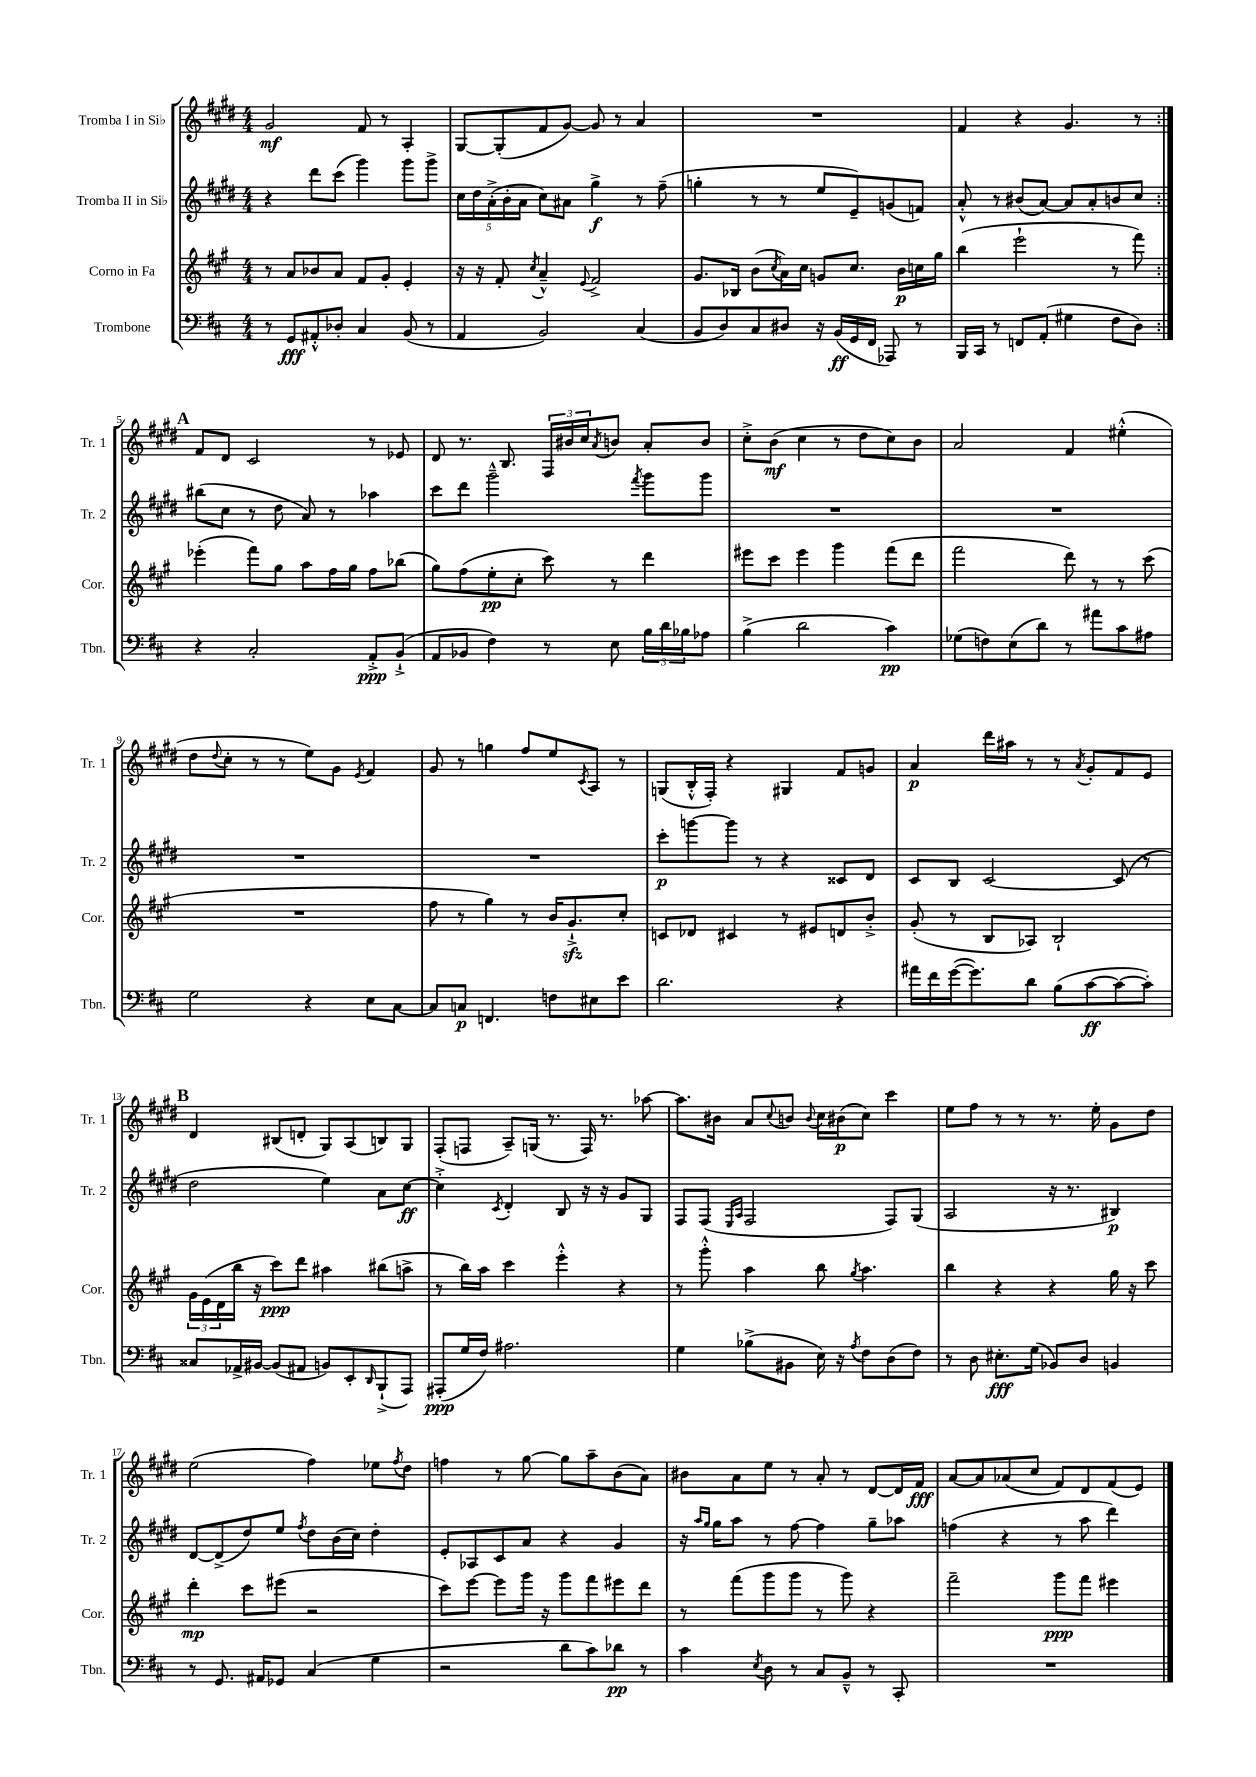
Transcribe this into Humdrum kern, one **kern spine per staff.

**kern	**dynam	**kern	**dynam	**kern	**dynam	**kern	**dynam
*part4	*part4	*part3	*part3	*part2	*part2	*part1	*part1
*staff4	*staff4	*staff3	*staff3	*staff2	*staff2	*staff1	*staff1
*I"Trombone	*	*I"Corno in Fa	*	*I"Tromba II in Si♭	*	*I"Tromba I in Si♭	*
*I'Tbn.	*	*I'Cor.	*	*I'Tr. 2	*	*I'Tr. 1	*
*clefF4	*	*clefG2	*	*clefG2	*	*clefG2	*
*k[f#c#]	*	*k[f#c#g#]	*	*k[f#c#g#d#]	*	*k[f#c#g#d#]	*
*M4/4	*	*M4/4	*	*M4/4	*	*M4/4	*
=1	=1	=1	=1	=1	=1	=1	=1
8r	.	8r	.	4r	.	2g#/	mf
8GG/L	fff	8a/L	.	.	.	.	.
8AA#X'^^/	.	8b-X/	.	8ddd#\L	.	.	.
8D-X'/J	.	8a/J	.	(8ccc#\J	.	.	.
4C#/	.	8f#/L	.	4ggg#\)	.	8f#/	.
.	.	8g#'/J	.	.	.	8r	.
(8BB/	.	4e'/	.	8ggg#\L	.	4A'/	.
8r	.	.	.	8ggg#^\J	.	.	.
=2	=2	=2	=2	=2	=2	=2	=2
4AA/	.	16r	.	20cc#\LL	.	[8G#/L	.
.	.	.	.	20dd#\	.	.	.
.	.	16r	.	.	.	.	.
.	.	.	.	(20a'^\	.	.	.
.	.	8f#'/	.	.	.	(8G#'/]	.
.	.	.	.	20b'\	.	.	.
.	.	.	.	20a\JJ	.	.	.
.	.	8qcc#/	.	.	.	.	.
2BB/)	.	4a~^^/	.	8cc#\L)	.	8f#/	.
.	.	.	.	8a#X\J	.	[8g#/J)	.
.	.	8qqe/	.	.	.	.	.
.	.	2f#^/	.	4gg#^\	f	8g#/]	.
.	.	.	.	.	.	8r	.
(4C#/	.	.	.	8r	.	4a/	.
.	.	.	.	(8ff#~\	.	.	.
=3	=3	=3	=3	=3	=3	=3	=3
8BB/L	.	8.g#/L	.	4ggn'\	.	1r	.
8D/)	.	.	.	.	.	.	.
.	.	16B-X/Jk	.	.	.	.	.
8C#/	.	(8b\L	.	8r	.	.	.
.	.	8qcc#/	.	.	.	.	.
8D#X/J	.	16a\L)	.	8r	.	.	.
.	.	16cc#\JJ	.	.	.	.	.
16r	.	8gn/L	.	8ee/L	.	.	.
(16BB/LL	ff	.	.	.	.	.	.
16GG/	.	8.cc#/J	.	8e~/)	.	.	.
16FF#/JJ	.	.	.	.	.	.	.
8AAA-X/)	.	.	.	(8gn/	.	.	.
.	.	16b\LL	p	.	.	.	.
8r	.	16ccn\	.	8fn/J)	.	.	.
.	.	16gg#\JJ	.	.	.	.	.
=4	=4	=4	=4	=4	=4	=4	=4
16BBB/LL	.	(4bb\	.	8a'^^/	.	4f#/	.
16CC#/JJ	.	.	.	.	.	.	.
8r	.	.	.	8r	.	.	.
8FFn/L	.	2eee`\	.	(8b#X/L	.	4r	.
(8AA'/J	.	.	.	[8a/J)	.	.	.
4G#X\	.	.	.	8a/L]	.	4.g#/	.
.	.	.	.	8a'/	.	.	.
8F#\L	.	8r	.	8bn/	.	.	.
8D\J)	.	8fff#\)	.	8cc#/J	.	8r	.
!!LO:LB:g=z
!!LO:REH:place=s1:t=A
=5:|!	=5:|!	=5:|!	=5:|!	=5:|!	=5:|!	=5:|!	=5:|!
4r	.	(4eee-X'\	.	(8bb#X\L	.	8f#/L	.
.	.	.	.	8cc#\J	.	8d#/J	.
2C#'/	.	8fff#\L)	.	8r	.	2c#/	.
.	.	8gg#\J	.	8dd#\	.	.	.
.	.	8aa\L	.	8a/)	.	.	.
.	.	16ff#\L	.	8r	.	.	.
.	.	16gg#\JJ	.	.	.	.	.
8AA'^/L	ppp	8ff#\L	.	4aa-X\	.	8r	.
(8BB`^/J	.	(8bb-X\J	.	.	.	8e-X/	.
=6	=6	=6	=6	=6	=6	=6	=6
8AA/L	.	8gg#\L)	.	8ccc#\L	.	8d#/	.
8BB-X/J	.	(8ff#\	.	8ddd#\J	.	8.r	.
4F#\)	.	8ee'\	pp	2ggg#~^^\	.	.	.
.	.	.	.	.	.	8.B/	.
.	.	8cc#'\J	.	.	.	.	.
8r	.	8ccc#\)	.	.	.	24F#/LL	.
.	.	.	.	.	.	24b#X/	.
.	.	.	.	.	.	24cc#/J	.
.	.	.	.	.	.	8qa/	.
8E\	.	8r	.	.	.	8bn/J	.
.	.	.	.	8qfff#/	.	.	.
24B\LL	.	4ddd\	.	8ggg#\L	.	8a'/L	.
24d\	.	.	.	.	.	.	.
24B-X\J	.	.	.	.	.	.	.
8A-X\J	.	.	.	8ggg#\J	.	8b/J	.
=7	=7	=7	=7	=7	=7	=7	=7
(4B^\	.	8eee#X\L	.	1r	.	8cc#'^\L	.
.	.	8ccc#\J	.	.	.	(8b\J	mf
2d\	.	4eee#\	.	.	.	4cc#\	.
.	.	4ggg#\	.	.	.	8r	.
.	.	.	.	.	.	8dd#\L	.
4c#\)	pp	(8fff#\L	.	.	.	8cc#\)	.
.	.	8ddd\J	.	.	.	8b\J	.
=8	=8	=8	=8	=8	=8	=8	=8
(8G-X\L	.	2fff#\	.	1r	.	2a/	.
8Fn\)	.	.	.	.	.	.	.
(8E\	.	.	.	.	.	.	.
8d\J)	.	.	.	.	.	.	.
8r	.	8ddd\)	.	.	.	4f#/	.
8a#X\L	.	8r	.	.	.	.	.
8c#\	.	8r	.	.	.	(4ee#X'^^\	.
8A#X\J	.	(8ccc#\	.	.	.	.	.
!!LO:LB:g=z
=9	=9	=9	=9	=9	=9	=9	=9
2G\	.	1r	.	1r	.	8dd#\L	.
.	.	.	.	.	.	8qqdd#/	.
.	.	.	.	.	.	8cc#'\J	.
.	.	.	.	.	.	8r	.
.	.	.	.	.	.	8r	.
4r	.	.	.	.	.	8ee\L)	.
.	.	.	.	.	.	8g#\J	.
.	.	.	.	.	.	8qe/	.
8E\L	.	.	.	.	.	4f#/	.
[8C#\J	.	.	.	.	.	.	.
=10	=10	=10	=10	=10	=10	=10	=10
8C#/L]	.	8ff#\	.	1r	.	8g#/	.
8Cn/J	p	8r	.	.	.	8r	.
4.FFn/	.	4gg#\)	.	.	.	4ggn\	.
.	.	8r	.	.	.	8ff#/L	.
8Fn\L	.	16b/KL	.	.	.	8ee/	.
.	.	8.g#zz`^/	.	.	.	.	.
.	.	.	.	.	.	8qc#/	.
8E#X\	.	.	.	.	.	8A/J	.
8e\J	.	8cc#'/J	.	.	.	8r	.
=11	=11	=11	=11	=11	=11	=11	=11
2.d\	.	8cn/L	.	8ccc#'\L	p	(8Gn/L	.
.	.	8d-X/J	.	[8gggn\	.	16B'^^/L	.
.	.	.	.	.	.	16F#'/JJ)	.
.	.	4c#X/	.	8ggg\J]	.	4r	.
.	.	.	.	8r	.	.	.
.	.	8r	.	4r	.	4G#X/	.
.	.	8e#X/L	.	.	.	.	.
4r	.	8dn/	.	8c##X/L	.	8f#/L	.
.	.	8b'^/J	.	8d#/J	.	8gn/J	.
=12	=12	=12	=12	=12	=12	=12	=12
16a#X\LL	.	(8g#'/	.	8c#/L	.	4a/	p
16f#\	.	.	.	.	.	.	.
([16g\J	.	8r	.	8B/J	.	.	.
8.g\])	.	.	.	.	.	.	.
.	.	8B/L	.	[2c#/	.	16ddd#\LL	.
.	.	.	.	.	.	16aa#X\JJ	.
8d\J	.	8A-X/J)	.	.	.	8r	.
(8B\L	.	2B`/	.	.	.	8r	.
.	.	.	.	.	.	8qa/	.
[8c#\	ff	.	.	.	.	8g#'/L	.
8c#\_	.	.	.	(8c#/]	.	8f#/	.
8c#'\J])	.	.	.	8r	.	8e/J	.
!!LO:LB:g=z
!!LO:REH:place=s1:t=B
=13	=13	=13	=13	=13	=13	=13	=13
8C##X/L	.	24g#\LL	.	2dd#\	.	4d#/	.
.	.	(24e\	.	.	.	.	.
.	.	24d\	.	.	.	.	.
16AA-X^/L	.	16bb\JJ	.	.	.	.	.
[16BB#X/JJ	.	16r	.	.	.	.	.
(8BB#/L]	.	8ccc#\L)	ppp	.	.	(8B#X/L	.
8AA#X/J	.	8ddd\J	.	.	.	8dn'/J	.
8BBn/L)	.	4aa#X\	.	4ee\)	.	8G#/L)	.
8EE'/	.	.	.	.	.	(8A/	.
16qqDD/	.	.	.	.	.	.	.
(8BBB`^/	.	(8bb#X\L	.	8a\L	.	8Bn/)	.
8AAA/J)	.	8aan^\J	.	[8cc#\J	ff	8G#/J	.
=14	=14	=14	=14	=14	=14	=14	=14
(8AAA#X'/L	ppp	8r	.	4cc#'^\]	.	(8F#'/L	.
16G/L	.	16bb\LL)	.	.	.	8Fn/J	.
16F#/JJ)	.	16aa\JJ	.	.	.	.	.
.	.	.	.	8qc#/	.	.	.
2.A#X\	.	4ccc#\	.	4d#'/	.	8A~/L)	.
.	.	.	.	.	.	(16Gn/Jk	.
.	.	.	.	.	.	8.r	.
.	.	4eee'^^\	.	8B/	.	.	.
.	.	.	.	16r	.	16F/)	.
.	.	.	.	16r	.	8.r	.
.	.	4r	.	8g#/L	.	.	.
.	.	.	.	8G#/J	.	[8aa-X\	.
=15	=15	=15	=15	=15	=15	=15	=15
4G\	.	8r	.	8F#/L	.	8.aa-\L]	.
.	.	8ggg#'^^\	.	(8F#/J	.	.	.
.	.	.	.	.	.	16b#X\Jk	.
.	.	.	.	16qqE/LL	.	.	.
.	.	.	.	16qqA/JJ	.	.	.
(8B-X^\L	.	4aa\	.	2F#/	.	8a/L	.
.	.	.	.	.	.	8qqcc#/	.
8BB#X\J	.	.	.	.	.	8bn/J	.
.	.	.	.	.	.	8qqb/	.
16E\)	.	8bb\	.	.	.	16cc#\LL	.
16r	.	.	.	.	.	(16b#X\J	p
8qA/	.	8qgg#/	.	.	.	.	.
8F#\L	.	4.aa\	.	.	.	8cc#\J)	.
(8D\	.	.	.	8F#/L)	.	4ccc#\	.
8F#\J)	.	.	.	(8G#/J	.	.	.
=16	=16	=16	=16	=16	=16	=16	=16
8r	.	4bb\	.	2A/	.	8ee\L	.
8D\	.	.	.	.	.	8ff#\J	.
8.E#X'\L	fff	4r	.	.	.	8r	.
.	.	.	.	.	.	8r	.
(16G\Jk	.	.	.	.	.	.	.
8BB-X/L)	.	4r	.	16r	.	8.r	.
.	.	.	.	8.r	.	.	.
8D/J	.	.	.	.	.	.	.
.	.	.	.	.	.	16ee'\	.
4BBn/	.	16gg#\	.	4B#X/)	p	8g#\L	.
.	.	16r	.	.	.	.	.
.	.	8ccc#\	.	.	.	8dd#\J	.
!!LO:LB:g=z
=17	=17	=17	=17	=17	=17	=17	=17
8r	.	4ddd'\	mp	[8d#/L	.	(2ee\	.
8.GG/	.	.	.	(8d#^/]	.	.	.
.	.	8ccc#\L	.	8dd#/)	.	.	.
16AA#X/KL	.	.	.	.	.	.	.
8GG-X/J	.	(8eee#X\J	.	8ee/J	.	.	.
.	.	.	.	8qff#/	.	.	.
(4C#/	.	2r	.	8dd#\L	.	4ff#\)	.
.	.	.	.	(16b\L	.	.	.
.	.	.	.	16cc#\JJ)	.	.	.
4G\	.	.	.	4dd#'\	.	8ee-X\L	.
.	.	.	.	.	.	8qff#/	.
.	.	.	.	.	.	8dd#\J	.
=18	=18	=18	=18	=18	=18	=18	=18
2r	.	8ccc#\L)	.	8e'/L	.	4ffn\	.
.	.	[8eee\J	.	8A-X/	.	.	.
.	.	8eee\L]	.	8c#/	.	8r	.
.	.	16ggg#\Jk	.	8a/J	.	[8gg#\	.
.	.	16r	.	.	.	.	.
8d\L	.	8ggg#\L	.	4r	.	8gg#\L]	.
8c#\)	.	8fff#\	.	.	.	8aa~\	.
8d-X\J	pp	8eee#X\	.	4g#/	.	(8b\	.
8r	.	8ddd\J	.	.	.	8a\J)	.
=19	=19	=19	=19	=19	=19	=19	=19
4c#\	.	8r	.	16r	.	8b#X\L	.
.	.	.	.	16qqaa/LL	.	.	.
.	.	.	.	16qqgg#/JJ	.	.	.
.	.	.	.	16gg#\KL	.	.	.
.	.	(8fff#\L	.	8aa\J	.	8a\	.
8qE/	.	.	.	.	.	.	.
8D\	.	8ggg#\	.	8r	.	8ee\J	.
8r	.	8ggg#\J	.	[8ff#\	.	8r	.
8C#/L	.	8r	.	4ff#\]	.	8a'/	.
8BB~^^/J	.	8ggg#\)	.	.	.	8r	.
8r	.	4r	.	8gg#~\L	.	[8d#/L	.
8CC#'/	.	.	.	8aa-X\J	.	16d#/L]	.
.	.	.	.	.	.	16f#/JJ	fff
=20	=20	=20	=20	=20	=20	=20	=20
1r	.	2fff#~\	.	(4ffn\	.	[8a/L	.
.	.	.	.	.	.	8a/]	.
.	.	.	.	4r	.	(8a-X/	.
.	.	.	.	.	.	8cc#/J	.
.	.	8ggg#\L	ppp	8r	.	8f#/L)	.
.	.	8fff#\J	.	8aa\	.	8d#/	.
.	.	4eee#X\	.	4ddd#\)	.	(8f#/	.
.	.	.	.	.	.	8e/J)	.
==	==	==	==	==	==	==	==
*-	*-	*-	*-	*-	*-	*-	*-
